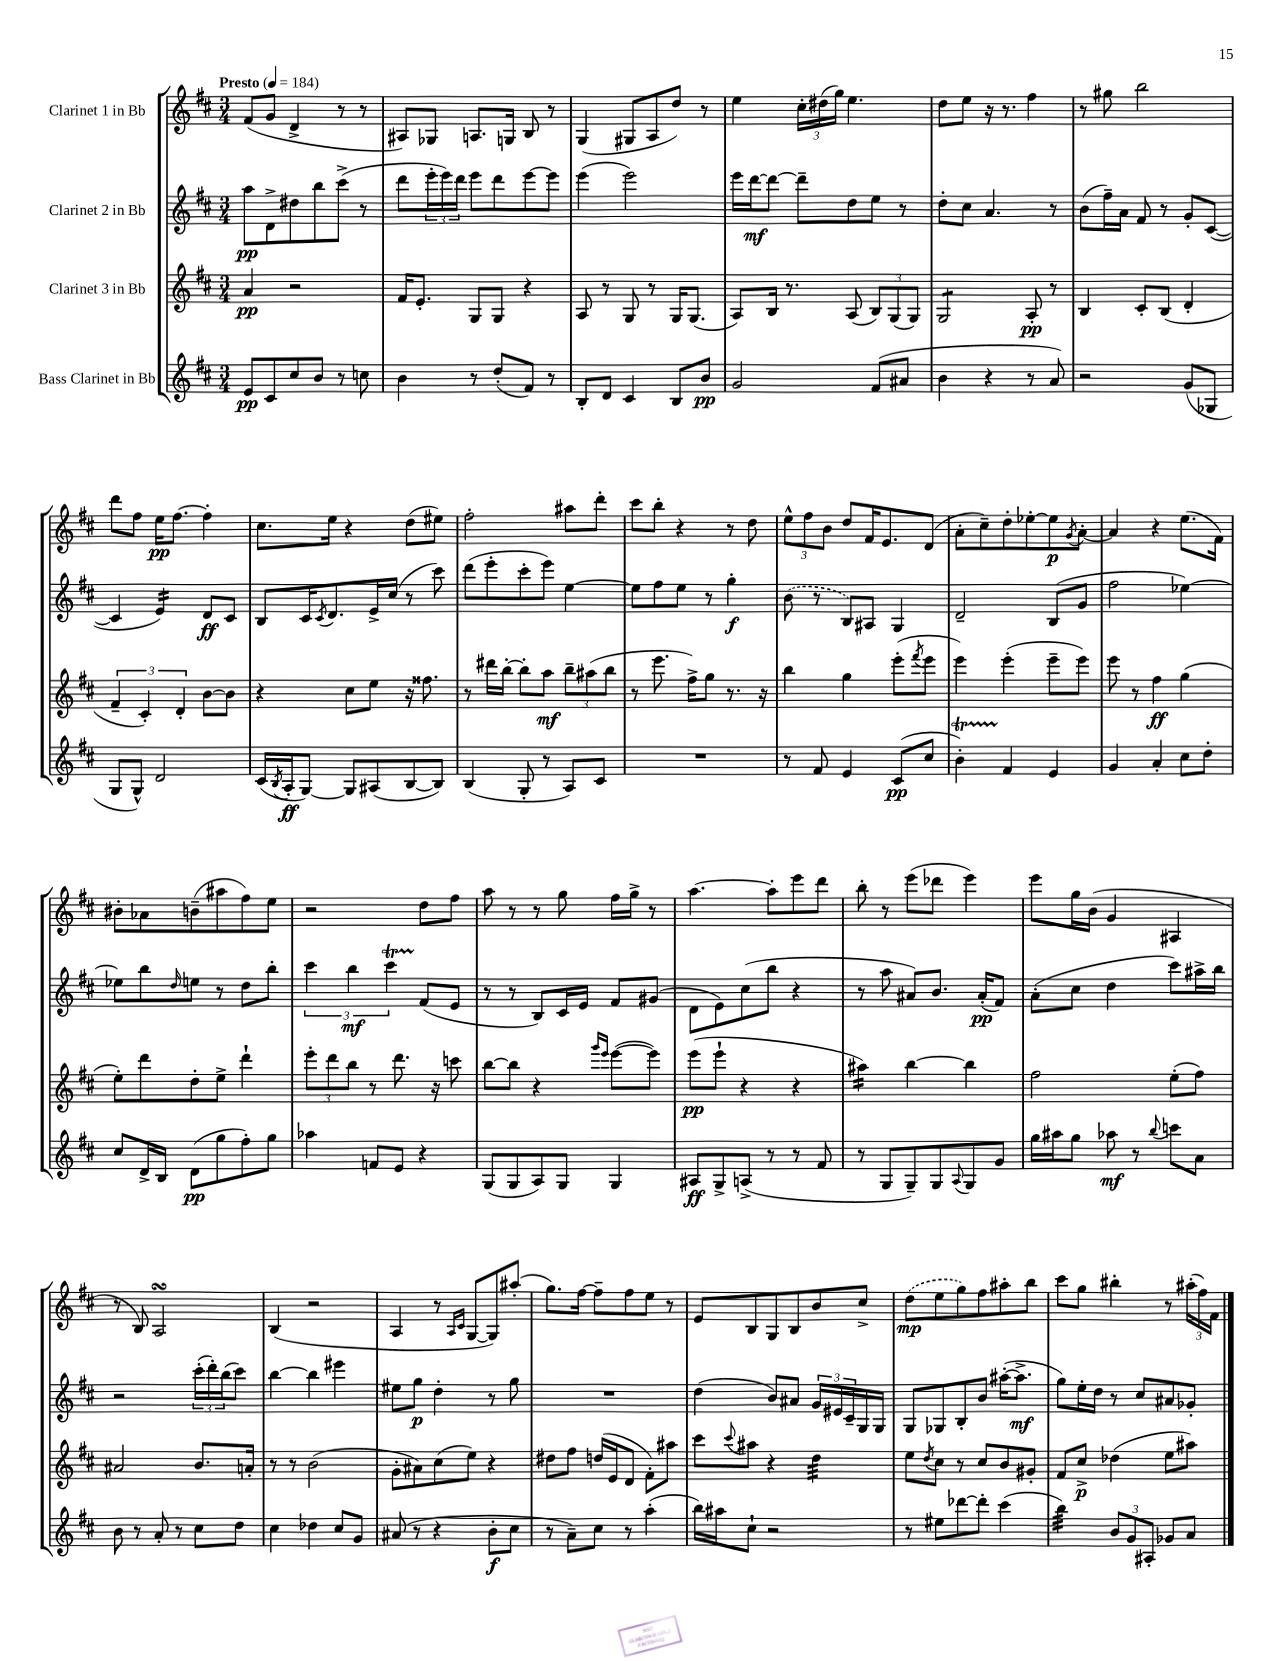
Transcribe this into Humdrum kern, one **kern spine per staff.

**kern	**kern	**kern	**kern
*staff4	*staff3	*staff2	*staff1
*clefG2	*clefG2	*clefG2	*clefG2
*k[f#c#]	*k[f#c#]	*k[f#c#]	*k[f#c#]
*M3/4	*M3/4	*M3/4	*M3/4
*MM184	*MM184	*MM184	*MM184
8e	4a	8aa	(8f#
8c#	.	8d^	8g
8cc#	2r	8dd#	4d^
8b	.	8bb	.
8r	.	(8ccc#^	8r
8cc	.	8r	8r
=	=	=	=
4b	16f#	8ddd	8A#)
.	8.e'	.	.
.	.	24eee'	8G-
.	.	24eee)	.
.	.	24ddd	.
8r	8G	8eee	8.A
(8dd'	8G	8ddd	.
.	.	.	16G
8f#)	4r	[8eee	8B
8r	.	8eee]	8r
=	=	=	=
8B'	8A	(4eee	(4G
8d	8r	.	.
4c#	8G	2eee)	8G#
.	8r	.	8A
8B	16G	.	8dd)
.	(8.G	.	.
8b	.	.	8r
=	=	=	=
2g	8A)	16eee	4ee
.	.	[16ddd	.
.	16B	8ddd_	.
.	8.r	.	.
.	.	8ddd~]	24cc#'
.	.	.	(24dd#
.	.	.	24gg)
.	(8A	8dd	4.ee
(8f#	12B)	8ee	.
.	(12G	.	.
8a#	.	8r	.
.	12G)	.	.
=	=	=	=
4b	2G	8dd'	8dd
.	.	8cc#	8ee
4r	.	4.a	16r
.	.	.	8.r
8r	8A'	.	4ff#
8a)	8r	8r	.
=	=	=	=
2r	4B	(8b	8r
.	.	16ff#~)	8gg#
.	.	16a	.
.	8c#'	8f#	2bb
.	(8B	8r	.
(8g	4d'	8g'	.
8G-	.	([8c#	.
=	=	=	=
8G	6f#~	4c#]	8ddd
8G^^)	.	.	8ff#
.	6c#')	.	.
2d	.	4e)	16ee
.	.	.	[8.ff#
.	6d'	.	.
.	[8b	8d	4ff#']
.	8b]	8c#	.
=	=	=	=
(16c#	4r	8B	8.cc#
8qB	.	.	.
16A'	.	.	.
[8G)	.	16c#	.
.	.	8qc#	.
.	.	8.d	16ee
8G]	8cc#	.	4r
(8A#	8ee	16e^	.
.	.	(16cc#	.
[8B	16r	8r	(8dd
.	8.ff##	.	.
8B])	.	8ccc#)	8ee#)
=	=	=	=
(4B	8r	(8ddd	2ff#'
.	16ddd#	8eee'	.
.	[16bb'	.	.
8G'	8bb']	8ccc#'	.
8r	8aa	8eee)	.
8A)	12bb~	[4ee	8aa#
.	(12aa#	.	.
8c#	.	.	8ddd'
.	12bb	.	.
=	=	=	=
2.r	8r	8ee]	8ccc#
.	8.eee	8ff#	8bb'
.	.	8ee	4r
.	16ff#^)	.	.
.	8gg	8r	.
.	8.r	4gg'	8r
.	.	.	8dd
.	16r	.	.
=	=	=	=
8r	4bb	(8b	12ee^^
.	.	.	12ff#
8f#	.	8r	.
.	.	.	12b
4e	4gg	8B)	8dd
.	.	8A#	16f#
.	.	.	8.e
(8c#	(8eee'	4G	.
.	8qfff#	.	.
8cc#	8eee	.	(8d
=	=	=	=
4b')	4eee)	2d~	8a'
.	.	.	8cc#~)
4f#	(4eee'	.	8dd'
.	.	.	[8ee-'
4e	8eee~	(8B	8ee-]
.	.	.	8qg
.	8eee)	8g	[8a'
=	=	=	=
4g	8eee	2ff#	4a]
.	8r	.	.
4a'	4ff#	.	4r
8cc#	(4gg	[4ee-)	(8.ee
8dd'	.	.	.
.	.	.	16f#)
=	=	=	=
8cc#	8ee')	8ee-]	8b#'
16d^	8ddd	8bb	8a-
16B	.	.	.
.	.	16qqdd	.
(8d	8dd'	8ee	(8b~
8gg	8ee^	8r	8aa#
8ff#')	4ddd`	8dd	8ff#)
8gg	.	8bb'	8ee
=	=	=	=
4aa-	12eee'	6ccc#	2r
.	12ddd	.	.
.	12bb	6bb	.
8f	8r	.	.
.	.	6ccc#	.
8e	8.ddd	.	.
4r	.	(8f#	8dd
.	16r	.	.
.	8ccc	8e	8ff#
=	=	=	=
(8G	[8bb	8r	8aa
8G	8bb]	8r	8r
8A)	4r	8B)	8r
8G	.	16c#	8gg
.	.	16e	.
.	16qqggg	.	.
.	16qqeee	.	.
4G	([8eee	8f#	16ff#
.	.	.	16gg^
.	8eee])	(8g#	8r
=	=	=	=
8A#	(8eee	8d	[4.aa
8G^	8eee`	8e)	.
(8A^	4r	(8cc#	.
8r	.	8bb	8aa']
8r	4r	4r	8eee
8f#	.	.	8ddd
=	=	=	=
8r	4aa#)	8r	8bb'
8G	.	8aa	8r
8G~)	[4bb	8a#)	(8eee
8G	.	8.b	8ddd-
8qqA	.	.	.
8G	4bb]	.	4eee)
.	.	(16a#'	.
8g	.	8f#)	.
=	=	=	=
16gg	2ff#	(8a'	8eee
16aa#	.	.	.
8gg	.	8cc#	16gg
.	.	.	(16b
8aa-	.	4dd	4g
8r	.	.	.
8qqbb	.	.	.
8ccc	(8ee'	8ccc#)	4A#
8a	8ff#)	16aa#^	.
.	.	16bb	.
=	=	=	=
8b	2a#	2r	8r
8r	.	.	8B)
8a'	.	.	2A
8r	.	.	.
8cc#	8.b	(24ccc#'	.
.	.	24ddd')	.
.	.	(24bb	.
8dd	.	8ccc#)	.
.	16a'	.	.
=	=	=	=
4cc#	8r	[4bb	(4B
.	8r	.	.
4dd-	(2b	4bb]	2r
8cc#	.	4eee#	.
8g	.	.	.
=	=	=	=
(8a#	8g'	8ee#	4A
8r	8a#)	8gg	.
4r	(8cc#	4dd'	8r
.	.	.	16qqA
.	.	.	16qqc#
.	8ee)	.	[8G
8b'	4r	8r	8G])
8cc#	.	8gg	(8aa#'
=	=	=	=
8r	8dd#	2.r	8.gg)
8a~)	8ff#	.	.
.	.	.	[16ff#
8cc#	(16dd	.	8ff#~]
.	16e	.	.
8r	8d	.	8ff#
(4aa'	8f#')	.	8ee
.	8aa#	.	8r
=	=	=	=
16bb)	8ccc#	(4dd	8e
16aa#	.	.	.
.	8qqccc#	.	.
8cc#`	8aa#	.	8B
2r	4r	8b)	8G
.	.	8a#	8B
.	4dd	24g	8b
.	.	24e#	.
.	.	24c#~	.
.	.	16G	8cc#^
.	.	16G	.
=	=	=	=
8r	8ee	8G	(8dd
.	8qdd	.	.
8ee#	8cc#	8G-	8ee
[8ddd-	8r	8B'	8gg)
8ddd-']	8cc#	8b	8ff#
(4ccc#	8b	([16aa#'	8aa#'
.	.	8.aa#^]	.
.	8g#'	.	8bb
=	=	=	=
4bb)	8f#	8gg)	8ccc#
.	8cc#^	16ee'	8gg
.	.	16dd	.
12b	(4dd-	8r	4bb#'
12g	.	.	.
.	.	8cc#	.
12A#'	.	.	.
8g-	8ee	8a#	8r
8a	8aa#)	8g-'	(24aa#'
.	.	.	24ff#)
.	.	.	24f#
==	==	==	==
*-	*-	*-	*-
